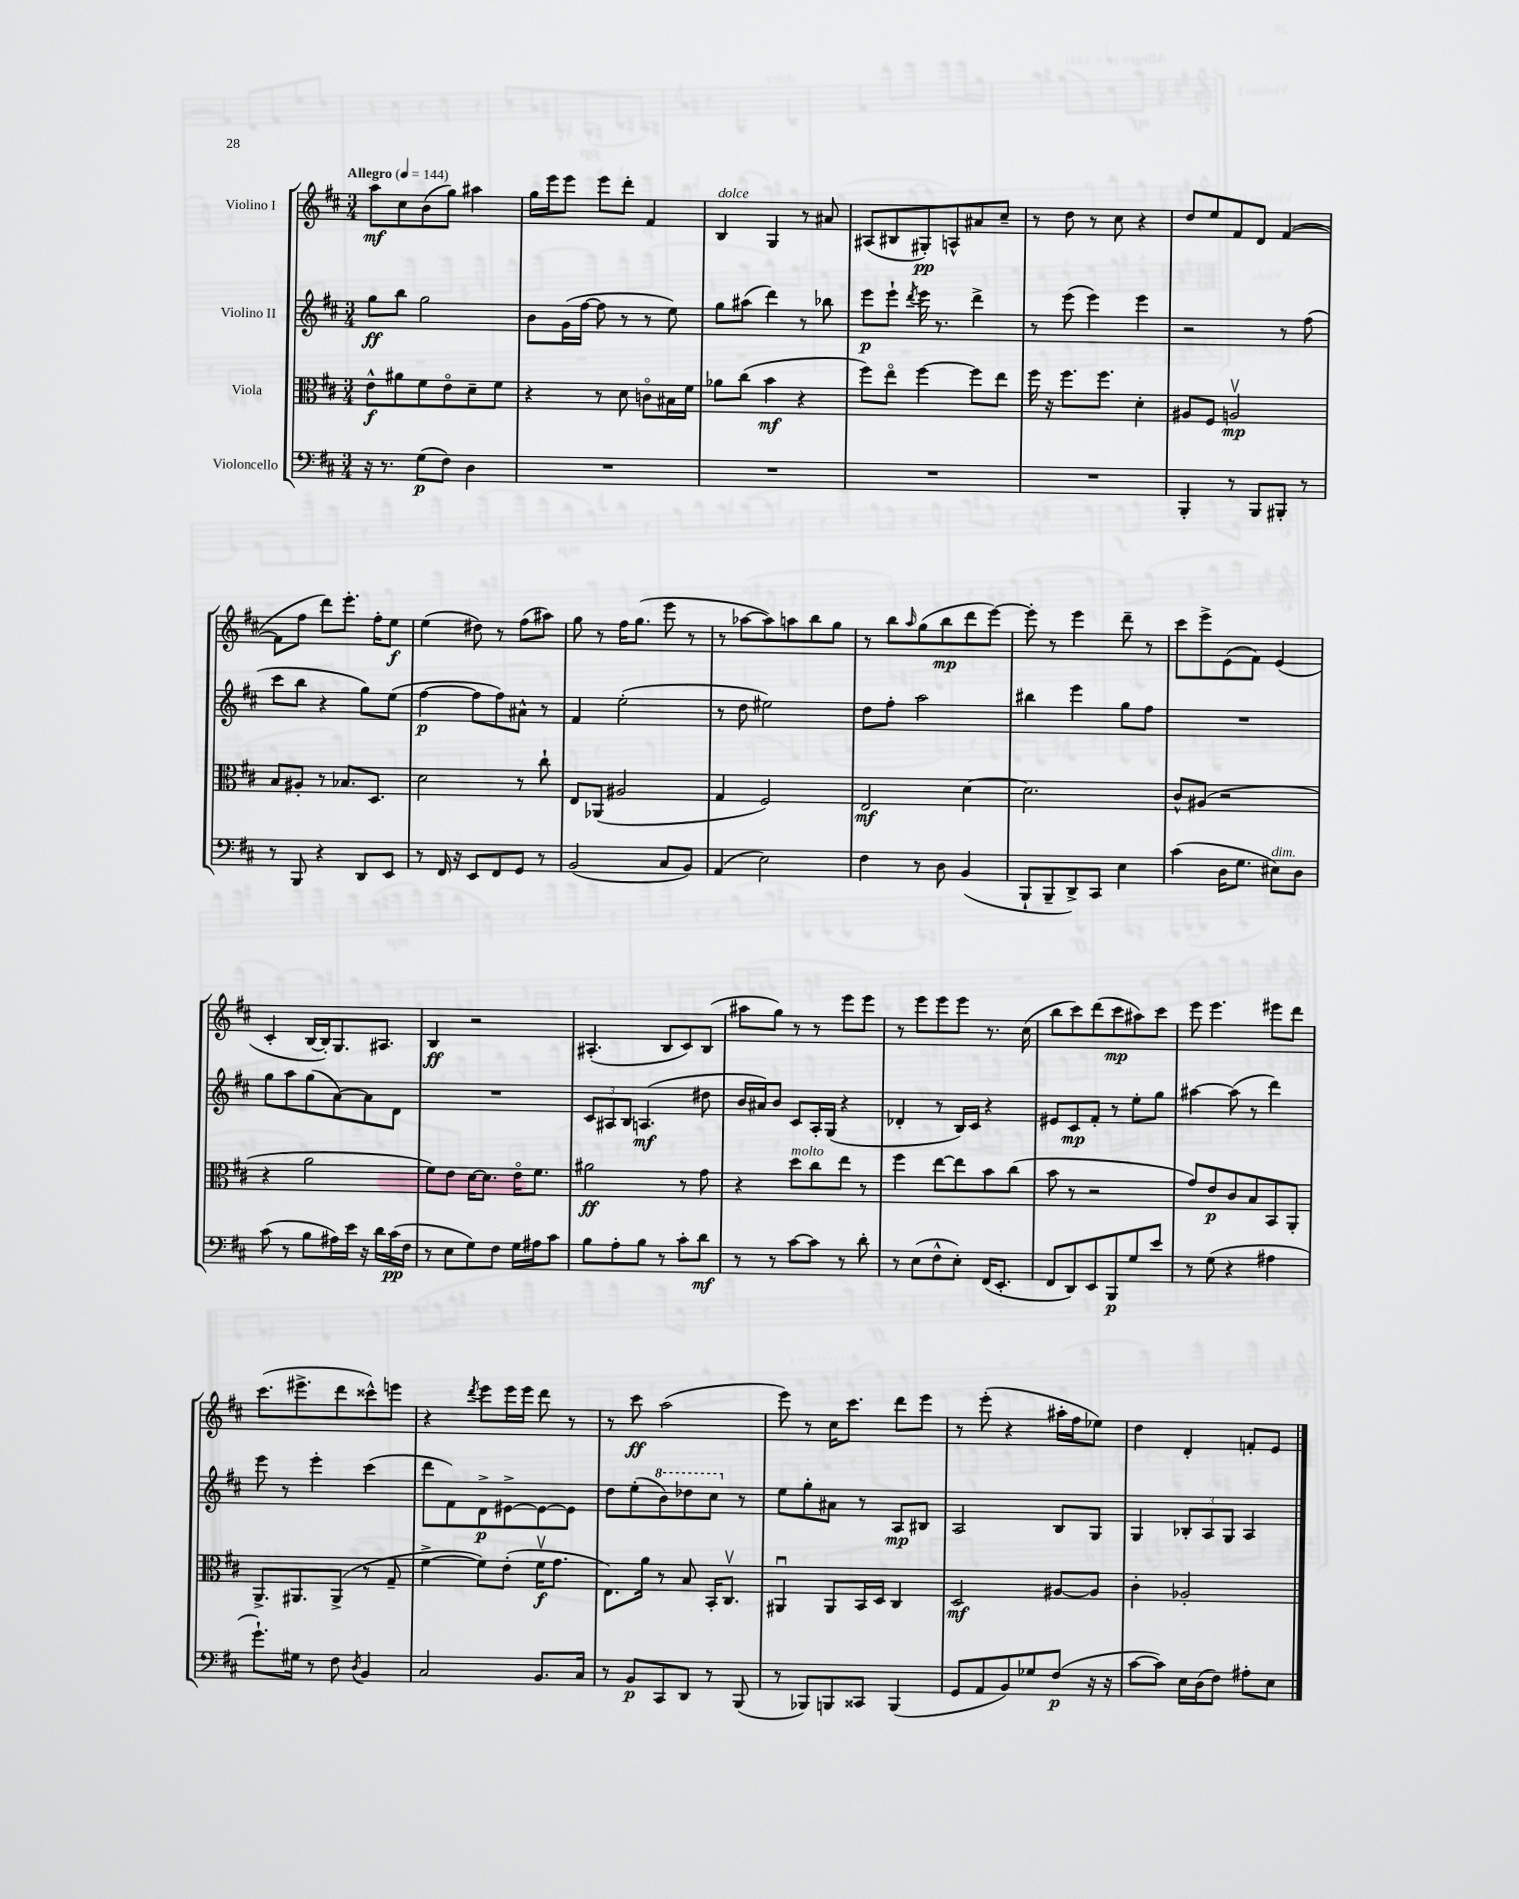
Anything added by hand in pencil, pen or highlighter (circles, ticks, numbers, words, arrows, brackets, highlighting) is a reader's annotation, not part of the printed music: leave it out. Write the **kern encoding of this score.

**kern	**kern	**kern	**kern
*staff4	*staff3	*staff2	*staff1
*clefF4	*clefC3	*clefG2	*clefG2
*k[f#c#]	*k[f#c#]	*k[f#c#]	*k[f#c#]
*M3/4	*M3/4	*M3/4	*M3/4
*MM144	*MM144	*MM144	*MM144
16r	8e^^\L	8gg\L	8aa\L
8.r	.	.	.
.	8a#\	8bb\J	8cc#\
(8G\L	8f#\	2gg\	(8b\
8F#\J)	8eo\	.	8gg\J)
4D\	8d~\	.	4aa#\
.	8f#\J	.	.
=	=	=	=
2.r	4r	8b\L	16gg\LL
.	.	.	16eee\J
.	.	(16g\L	8eee\J
.	.	[16ff#\JJ	.
.	8r	8ff#\]	8eee\L
.	8d\	8r	8ddd'\J
.	8co\L	8r	4f#/
.	16B#\L	8ee\)	.
.	16f#\JJ	.	.
=	=	=	=
2.r	8a-\L	8gg\L	4B/
.	(8cc#\J	(8aa#\J	.
.	4b\	4ddd\)	4G/
.	4r	8r	8r
.	.	8bb-\	8a#/
=	=	=	=
2.r	8ff#\L)	8eee\L	(8A#/L
.	8eeo\J	8eee`\J	8B#/
.	.	8qddd/	.
.	[4ff#\	16eee\	8G#'/)
.	.	8.r	.
.	.	.	8A^^/
.	8ff#\]L	4ddd^\	8a#/
.	8ee\J	.	8cc#~/J
=	=	=	=
2.r	16ff#\	8r	8r
.	16r	.	.
.	8.ff#\L	(8eee\	8dd\
.	.	4eee\)	8r
.	8.ff#\J	.	.
.	.	.	8cc#\
.	4d'\	4eee\	4r
=	=	=	=
4BBB'/	8A#/L	2r	8dd/L
.	8F#/J	.	8ee/
8r	2Av/	.	8f#/
8BBB/L	.	.	8d/J
8BBB#'/J	.	8r	([4f#/
8r	.	(8ff#\	.
=	=	=	=
8r	8B/L	8ccc#\L	8f#\]L
8BBB/	8A#'/J	8bb\J	8ff#\J
4r	8r	4r	8ddd\L)
.	8.B-/L	.	8.eee'\J
8DD/L	.	8gg\L)	.
.	8.D/J	.	16ff#'\LK
8EE/J	.	(8ee\J	8ee\J
=	=	=	=
8r	2d\	[4ff#\	(4ee\
16FF#/	.	.	.
16r	.	.	.
8EE/L	.	8ff#\]L	8dd#\)
8FF#/	.	8ff#\)	8r
8GG/J	8r	8a#^^\J	(8ff#\L
8r	8cc#`\	8r	8aa#\J)
=	=	=	=
(2BB/	8E/L	4f#/	8gg\
.	(8AA-/J	.	8r
.	2A#/	(2ee'\	16ff#\LK
.	.	.	(8.gg\J
8C#/L	.	.	8eee\
8BB/J)	.	.	8r
=	=	=	=
(4AA/	4G/	8r	8r
.	.	8dd\	[8aa-\L
2E\)	2F#/)	2ee#\)	8aa-\])
.	.	.	8aa\
.	.	.	8bb\
.	.	.	8gg\J
=	=	=	=
4F#\	2E/	8dd\L	8r
.	.	8ff#'\J	8bb\L
.	.	.	16qqaa/
8r	.	2aa\	(8gg\
8D\	.	.	8bb\
(4BB/	[4d\	.	8ddd\
.	.	.	[8eee\J)
=	=	=	=
8BBB`/L	2.d\]	4bb#\	8eee'\]
8BBB~/	.	.	8r
8DD^/)	.	4eee\	4eee\
8CC#/J	.	.	.
4E\	.	8gg\L	8ddd~\
.	.	8ff#\J	8r
=	=	=	=
(4c#\	8c#^^/L	2.r	8ccc#\L
.	(8A#/J	.	8eee^\
16D\LK	2r	.	(8e\
8.G\J	.	.	.
.	.	.	8f#\J)
8E#\L)	.	.	(4e/
8D\J	.	.	.
=	=	=	=
(8c#\	4r	8gg\L	4c#'/
8r	.	8aa\	.
8B\L	2a\	(8gg\	[16B/LL
.	.	.	16B'/]J)
16A#\L)	.	[8a\)	8.G/
16e\JJ	.	.	.
16r	.	8a\]	.
16d\LL	.	.	8.A#/J
(16c#\	.	8d\J	.
16F#\JJ	.	.	.
=	=	=	=
8r	8f#\L)	2.r	4B/
8E\L	8e\J	.	.
8G\)	[16d\LK	.	2r
.	8.d\]J	.	.
8F#\J	.	.	.
16G\LL	16eo\LK	.	.
16A#\J	8.f#\J	.	.
8c#\J	.	.	.
=	=	=	=
8B\L	2a#\	12c#/L	(4.A#'/
.	.	12A#/	.
8A'\	.	.	.
.	.	12B/J	.
8B\J	.	(4.A/	.
8r	.	.	8B/L
8c#'\L	8r	.	8c#/)
8d\J	8g\	8dd#\	(8B/J
=	=	=	=
8r	4r	16b/LL	8aa#\L
.	.	16a#/J)	.
8r	.	8b/J	8gg\J)
[8c#\L	8dd\L	8c#/L	8r
8c#\]J	8cc#\	16A'/L	8r
.	.	(16G/JJ	.
8r	8ee\J	4r	8eee\L
8d'\	8r	.	8eee\J
=	=	=	=
8r	4ff#\	4d-'/	8r
(8E\L	.	.	8eee\L
8F#^^\	[8ee\L	8r	8eee\
8E'\J)	8ee\]	16B/LL)	8eee\J
.	.	16c#/JJ	.
(16FF#/LK	8b\	4r	8.r
8.EE'/J	.	.	.
.	(8cc#\J	.	.
.	.	.	(16cc#\
=	=	=	=
8FF#/L	8b\	8e#/L	8bb\L
8DD/)	8r	8c#/	8ccc#\)
8EE/	2r	8f#'/J	(8ddd\
8BBB/	.	8r	8ccc#\
8G/	.	8ee'\L	8aa#\)
8e/J	.	8gg\J	8ccc#\J
=	=	=	=
8r	8g/L)	[4aa#\	8eee\
(8G\	8e/	.	4.eee\
4r	8c#/	(8aa#\]	.
.	8B/	8r	.
4A#\	8BB/	4ddd\)	8eee#\L
.	8AA'/J	.	8ddd\J
=	=	=	=
8.g`\L)	8.AA^/L	8eee\	(8.ccc#\L
.	.	8r	.
16G#\Jk	8.AA#/	.	8.eee#^\
8r	.	4eee'\	.
8F#\	(8AA#^/J	.	8ddd\
8qD/	.	.	.
4BB/	8r	(4ccc#\	8ccc##^^\)
.	8G~/	.	8eee\J
=	=	=	=
2C#/	[4f#^\	8ddd\L	4r
.	.	8f#\)	.
.	.	.	8qddd/
.	8f#\]L)	8d^\	8eee\L
.	(8e'\J	[8e#^\	16eee\L
.	.	.	16eee\JJ
8.BB/L	16f#v\LK	8e#\_	8ddd\
.	8.g\J	.	.
.	.	8e#\]J	8r
16C#/Jk	.	.	.
=	=	=	=
8r	8.E\L)	8dd\L	8r
8BB/L	.	(8ee'\	8ccc#\
.	16a\Jk	.	.
8CC#/	8r	8bb\)	(2aa\
8DD/J	8B/	8ddd-\	.
8r	16BB'/LK	8ccc#\J	.
.	8.C#v/J	.	.
(8BBB/	.	8r	.
=	=	=	=
8r	4AA#u/	8ee\L	8eee\)
8BBB-/L)	.	8gg'\	8r
8BBB/	8AA#/L	8a#\J	16cc#\LK
.	.	.	8.ccc#\J
8CC##/J	16BB/L	8r	.
.	16D/JJ	.	.
(4BBB/	4C#/	8A/L	8ddd\L
.	.	8B#/J	8eee\J
=	=	=	=
8GG/L	2D/	2A/	8r
8AA/	.	.	(8eee'\
8BB/)	.	.	4r
8G-/	.	.	.
(8F#/J	[8A#/L	8B/L	16aa#'\LL
.	.	.	16ff#\J
16r	8A#/]J	8G/J	8ee-\J)
16r	.	.	.
=	=	=	=
[8c#\L	4c#'\	4G/	4dd\
8c#\]J)	.	.	.
16E\LL	2A-'/	12B-'/L	4d'/
(16D\J	.	.	.
.	.	12A/	.
8F#\J)	.	.	.
.	.	12G/J	.
8A#'\L	.	4A/	8f'/L
8E\J	.	.	8e/J
==	==	==	==
*-	*-	*-	*-
